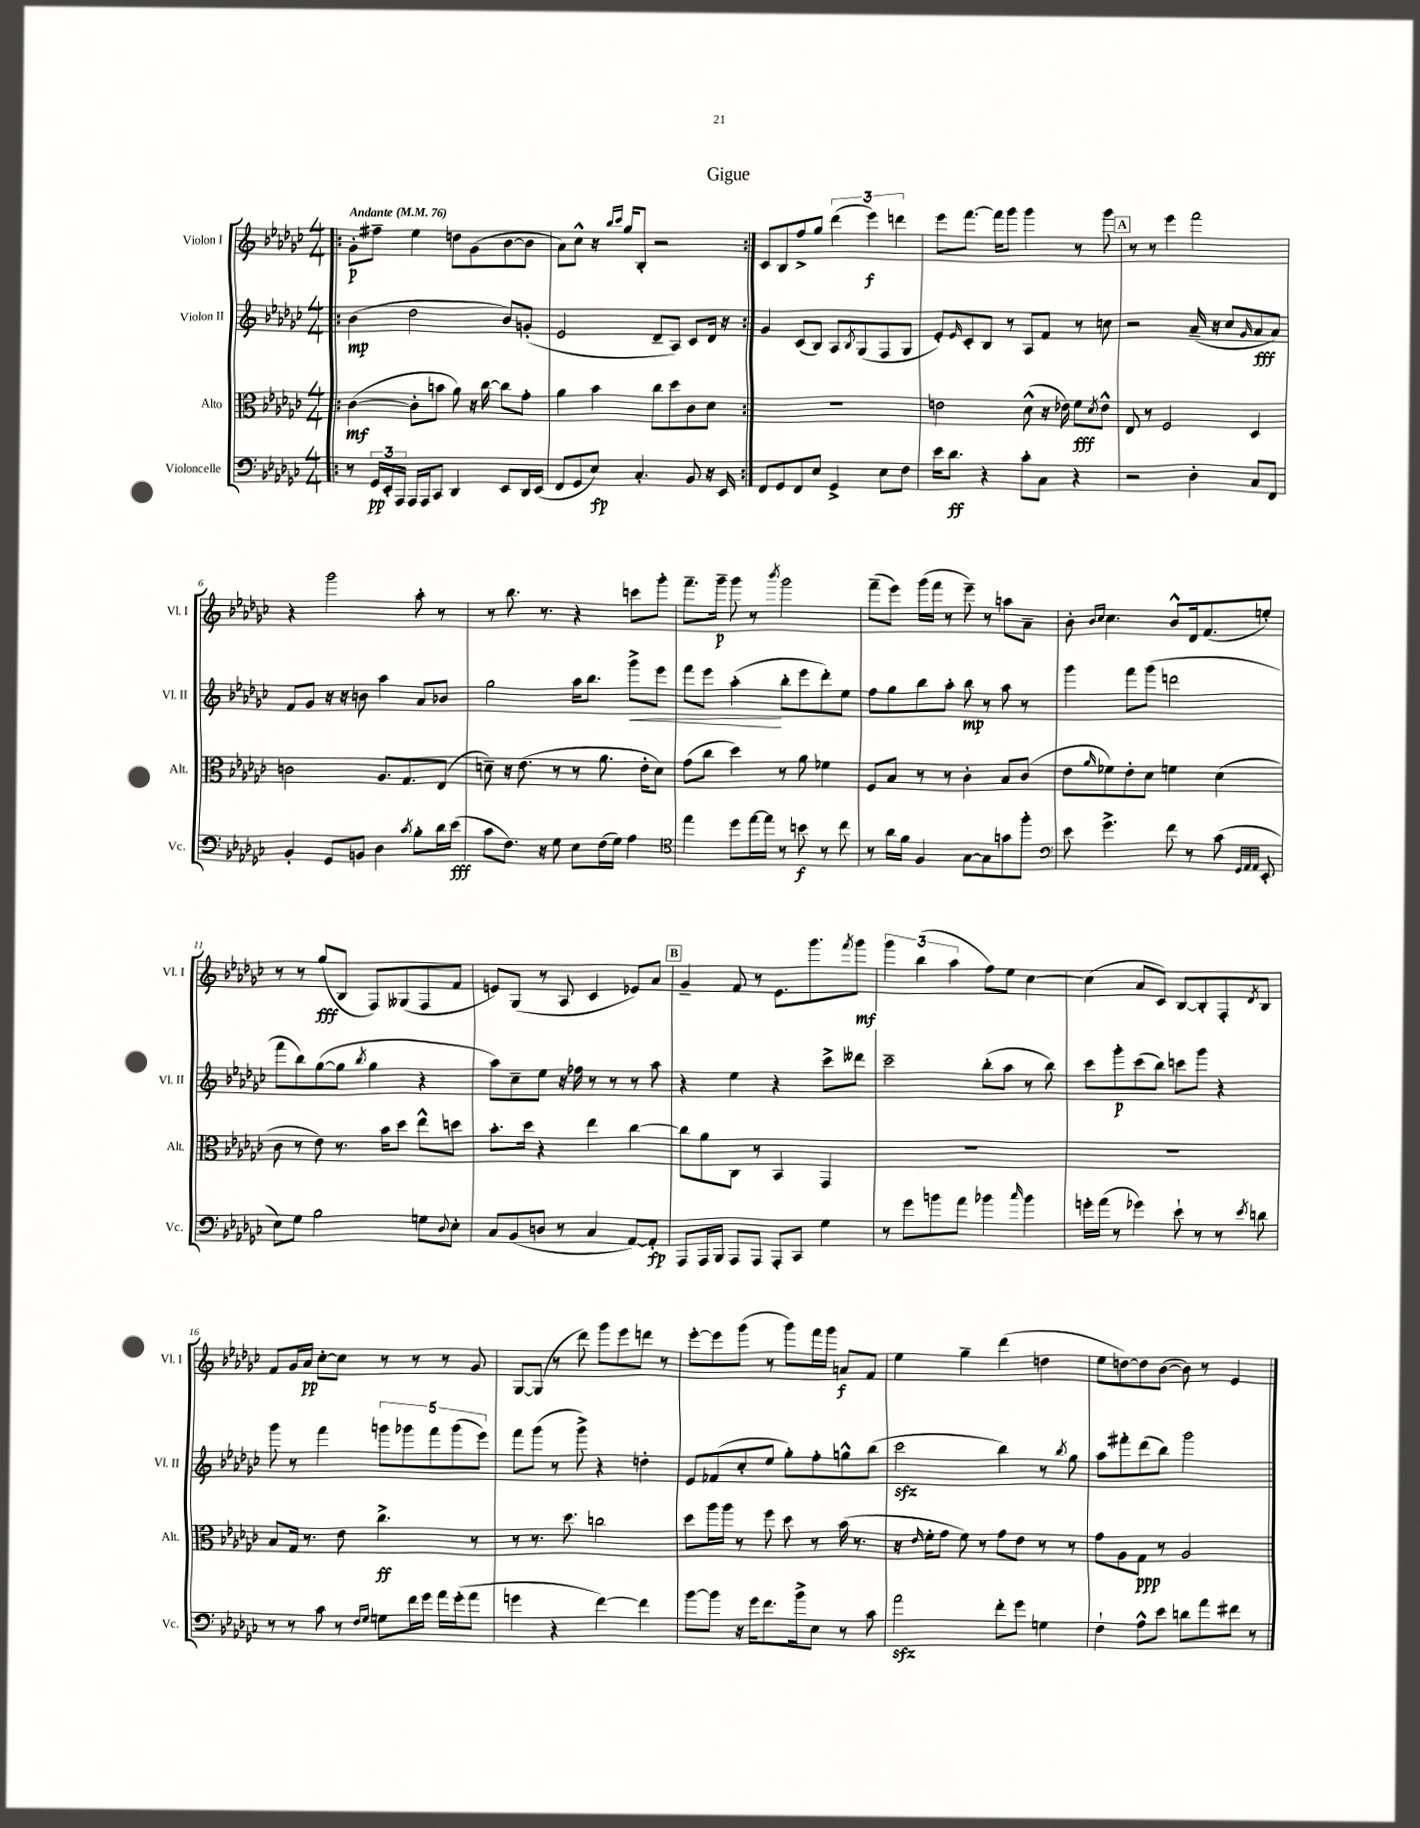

**kern	**kern	**kern	**kern
*staff4	*staff3	*staff2	*staff1
*clefF4	*clefC3	*clefG2	*clefG2
*k[b-e-a-d-g-c-]	*k[b-e-a-d-g-c-]	*k[b-e-a-d-g-c-]	*k[b-e-a-d-g-c-]
*M4/4	*M4/4	*M4/4	*M4/4
*MM76	*MM76	*MM76	*MM76
=!|:	=!|:	=!|:	=!|:
8r	([4c-	(4b-	8g-'
24GG-	.	.	8ff#~
24EE-'	.	.	.
24AAA-	.	.	.
16AAA-	8c-']	2dd-	4ee-
16AAA-	.	.	.
8CC-	8b	.	.
4DD-	8a-)	.	8dd
.	16r	.	(8g-
.	[16cc-	.	.
8EE-	8cc-]	8b-)	[8b-
16DD-	8g-'	(8g'	8b-]
(16EE-	.	.	.
=	=	=	=
8FF	4a-	2e-	8a-)
8GG-	.	.	8cc-^^
8E-)	4b-	.	16r
.	.	.	16qqbb-
.	.	.	16qqccc-
.	.	.	16gg-
4.C-'	.	.	8B-'
.	8cc-	8d-~	2r
.	8dd-	8A-)	.
8BB-	8c-	8c-	.
16r	8d-	16d-	.
16EE-	.	16r	.
=:|!	=:|!	=:|!	=:|!
8FF	1r	4g-	8c-
8GG-	.	.	8B-
8FF	.	(8c-	8ff^
8E-	.	8B-)	8gg-
4GG-^	.	8A-	(6ddd-
.	.	8qB-	.
.	.	(8G-	.
.	.	.	6eee-)
8E-	.	8F	.
.	.	.	6ddd
8F	.	8G-	.
=	=	=	=
16e-	2e	8e-')	8eee-
8.d-	.	.	.
.	.	16qqe-	.
.	.	8c-'	[8.fff
4r	.	8B-	.
.	.	.	16fff]
.	.	8r	8ggg-
8c-'	(8d-^^	8A-	4ggg-
8C-	16r	8f	.
.	16e-)	.	.
4r	8f	8r	8r
.	8qd-	.	.
.	8e-^^	8cc	8ggg-
=	=	=	=
2r	8E-	2r	8r
.	8r	.	8r
.	2F	.	4eee-
4D-'	.	(16a-~	2fff
.	.	16r	.
.	.	8cc-	.
.	.	16qqg-	.
8C-	4D-	8a-	.
8FF	.	8a-)	.
=	=	=	=
4BB-'	2c	8f	4r
.	.	8g-	.
8GG-	.	16r	2ggg-
.	.	16r	.
8BB	.	8b	.
4D-	8.A-	4aa-	.
.	8.G-	.	.
8qc-	.	.	.
8B-'	.	8a-	8aa-'
16d-	(8E-	8b-	8r
(16e-	.	.	.
=	=	=	=
8c-	8d~)	2gg-	8r
8.F)	16r	.	8.bb-
.	(8.e-	.	.
16r	.	.	8.r
8G-	8r	.	.
8E-	8r	16aa-	4r
.	.	8.bb-	.
(16F	8.a-	.	.
16G-)	.	.	.
4A-	.	8ggg-^	8ccc
.	16e-'	.	.
.	8d)	8eee-	8ggg-'
=	=	=	=
*clefC4	*	*	*
4ee-	(8g-	8fff	8.fff~
.	8cc-	8eee-	.
.	.	.	16ggg-~
8dd-	4dd-)	(4aa-'	8ggg-
[16ee-	.	.	8r
16ee-]	.	.	.
.	.	.	8qbbb-
8r	8r	8bb-'	2ggg-
8b	8a-	8eee-	.
8r	4f-	8ddd-')	.
8cc-	.	8ee-	.
=	=	=	=
8r	8F	8ff	(8fff~
16a-	8B-	8gg-	8eee-)
16f	.	.	.
4F	8r	8bb-	(16ggg-
.	.	.	16fff
.	8r	8aa-'	8r
[8G-	4c-'	8bb-	8eee-~)
8G-]	.	8r	8r
8g	8B-	8aa-	8aa
8ff'	(8c-	8r	8a-~
=	=	=	=
*clefF4	*	*	*
8e-	8e-	4ggg-	8b-'
.	.	.	16qqb-
.	16qqa-	.	16qqcc-
4.g-^	8f-)	.	4.cc-
.	8e-'	8fff	.
.	8d-	(8ggg-	.
8f	4f	2ddd	8b-^^
8r	.	.	16d-
.	.	.	(8.f
(8c-	(4d-	.	.
32qqGG-	.	.	.
32qqAA-	.	.	.
32qqAA-	.	.	.
8EE-'	.	.	8ee')
=	=	=	=
8E-)	8c-	8fff	8r
8G-	8r	8bb-)	8r
2B-	8e-)	([8gg-	(8gg-
.	8.r	8gg-]	8B-
.	.	8qbb-	.
.	.	4gg-	8F)
.	16b-	.	.
.	8dd-	.	(8G--
8G	8ee-^^	4r	8F
8qqD-	.	.	.
8E-'	8dd	.	8f
=	=	=	=
8C-	8.b-'	8aa-)	8e)
(8BB-	.	8cc-~	(8G-
.	16dd-	.	.
8D	4r	8ee-	8r
8r	.	16r	8A-
.	.	16ff-	.
4C-	4ee-	8r	4c-
.	.	8r	.
[8AA-)	[4cc-	8r	8e-)
8AA-']	.	8aa-	8a-
=	=	=	=
8AAA-	8cc-]	4r	4g-~
16AAA-	8a-	.	.
16BBB-	.	.	.
8AAA-	8C-	4ee-	8f
8AAA-	8r	.	8r
8AAA-'	4BB-	4r	8.e-
8CC-	.	.	.
.	.	.	8.ggg-
4G-	4GG-	8ccc-^	.
.	.	.	8qfff
.	.	8ddd--	8ggg-
=	=	=	=
8r	1r	2ccc-~	6ggg-
8g-	.	.	.
.	.	.	(6bb-
8b	.	.	.
.	.	.	6aa-
8a-	.	.	.
4b-	.	(8bb-'	8ff)
.	.	8aa-	8ee-
16qqcc-	.	.	.
4b-	.	8r	[4cc-
.	.	8bb-)	.
=	=	=	=
16g'	1r	8ccc-	(4cc-]
(16a-	.	.	.
8r	.	8ggg-'	.
4g-)	.	(8ccc-	8a-
.	.	8bb-)	8c-)
8e-`	.	8ccc	[8B-
8r	.	8ggg-	8B-']
8r	.	4r	8F'
8qe-	.	.	8qd-
8d	.	.	8B-
=	=	=	=
8r	8B-	8ggg-	8f
8r	16G-	8r	16g-
.	8.r	.	16a-
8c-	.	4fff	[8cc-'
8r	8e-	.	8cc-]
16qqF	.	.	.
16qqG-	.	.	.
8G	4.cc-^	10ggg	8r
.	.	10ggg-	.
16f	.	.	8r
16g-	.	.	.
.	.	10fff	.
16a-	.	.	8r
.	.	(10ggg-	.
(16g-'	.	.	.
8a-	8r	.	8g-
.	.	10eee-)	.
=	=	=	=
4g	8r	8fff	[8G-
.	8.r	(8ggg-	(8G-]
4r	.	8r	8r
.	8.dd-	.	.
.	.	8ggg-^)	8ddd-)
[4f)	2cc	4r	8ggg-
.	.	.	8eee-
4f]	.	4dd'	8ddd
.	.	.	8r
=	=	=	=
[8b-	8dd-	8e-	[8eee-'
8b-]	16aa-	(8f-	8eee-]
.	16aa-	.	.
16r	8r	8cc-'	(8ggg-
16g-	.	.	.
8.f	8ff	8ee-	8r
.	8dd-	8gg-')	8ggg-)
16b-^	.	.	.
8E-	8r	8ff'	16fff
.	.	.	16ggg-
8r	(16b-	8gg^^	8a
.	8.r	.	.
8c-	.	(8bb-	8f
=	=	=	=
2a-	16r	2ccc-	4ee-
.	16qqe-	.	.
.	16f'	.	.
.	8g-	.	.
.	8f)	.	4gg-~
.	8r	.	.
8f'	8g-	4bb-)	(4ddd-
8g-	8e-	.	.
4G	8r	8r	4dd
.	.	8qbb-	.
.	8r	8gg-	.
=	=	=	=
4F`	8g-	8aa-	8ee-
.	8A-	8fff#'	[8dd)
8A-^^	8G-	(8ddd-	8dd]
8e-	8r	8bb-)	([8b-
8d	2A-	2ggg-	8b-])
8a-	.	.	8r
8f#	.	.	4e-
8r	.	.	.
==	==	==	==
*-	*-	*-	*-
